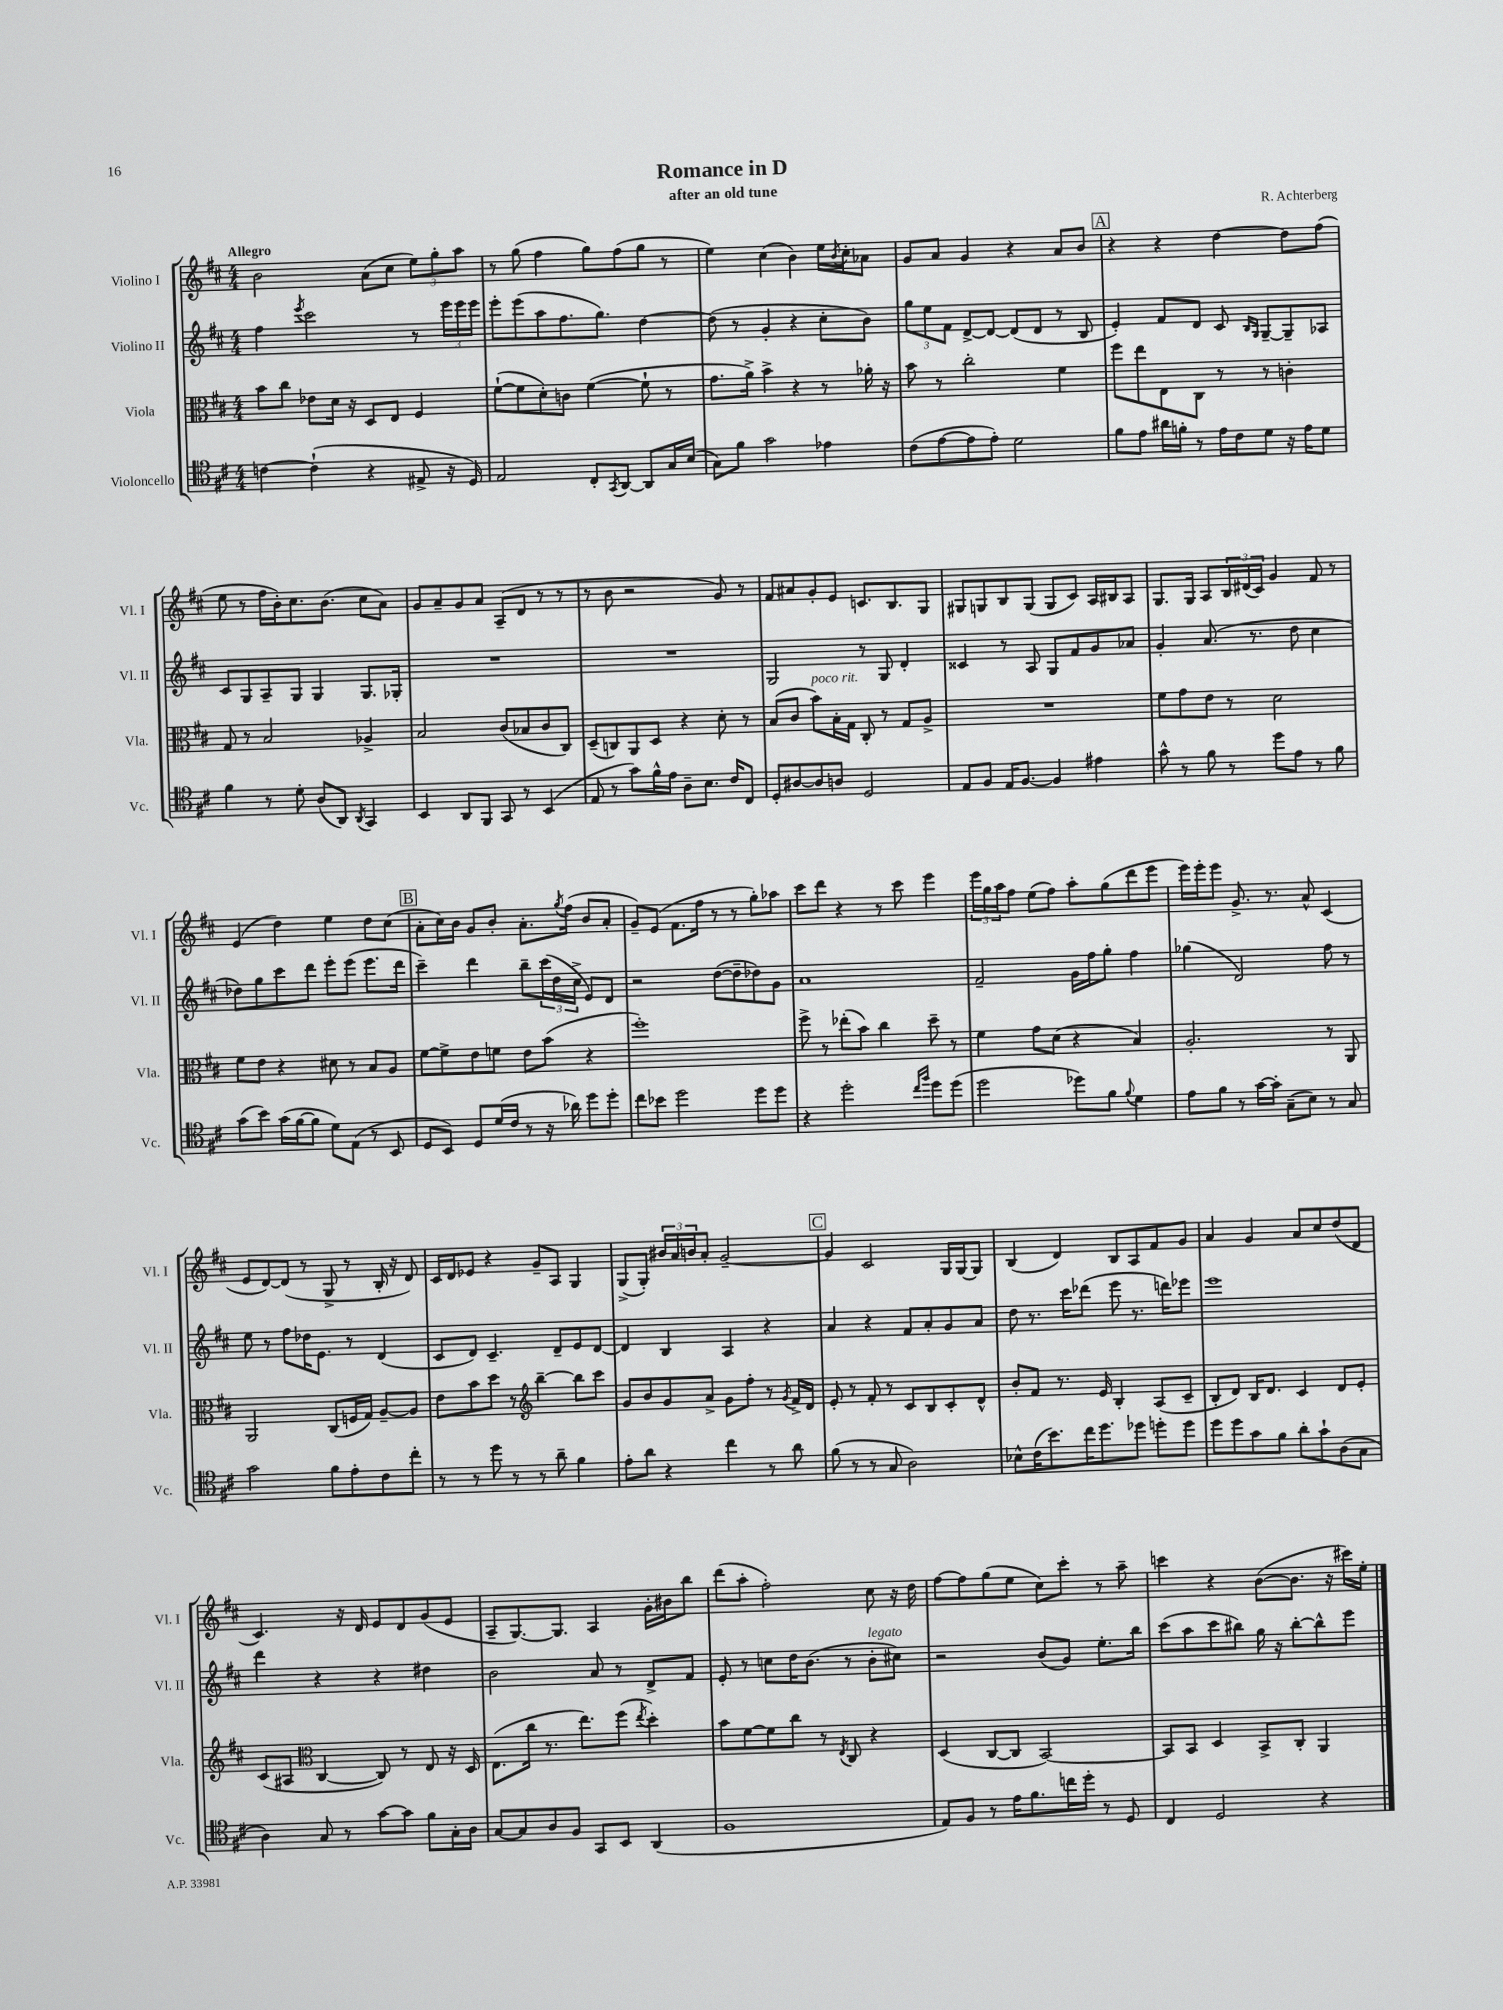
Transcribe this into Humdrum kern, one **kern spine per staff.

**kern	**kern	**kern	**kern
*part4	*part3	*part2	*part1
*staff4	*staff3	*staff2	*staff1
*I"Violoncello	*I"Viola	*I"Violino II	*I"Violino I
*I'Vc.	*I'Vla.	*I'Vl. II	*I'Vl. I
*clefC4	*clefC3	*clefG2	*clefG2
*k[f#c#]	*k[f#c#]	*k[f#c#]	*k[f#c#]
*M4/4	*M4/4	*M4/4	*M4/4
=1	=1	=1	=1
!	!	!	!LO:TX:a:B:t=Allegro
[4cn\	8b\L	4ff#\	2b\
.	8cc#\J	.	.
.	.	8qeee/	.
(4c`\]	8e-X\L	2ccc#\	.
.	16d\Jk	.	.
.	16r	.	.
4r	8D/L	.	(8a\L
.	8E/J	.	8cc#\J
8E#X^/	4F#/	8r	12ee\L)
.	.	.	12gg'\
16r	.	24eee\LL	.
.	.	24eee\	12aa\J
16D/)	.	.	.
.	.	24eee\JJ	.
=2	=2	=2	=2
2E/	([8f#`\L	8eee'\L	8r
.	8f#\]	(8eee\	(8gg\
.	8d'\)	8aa\	4ff#\
.	8cn\J	8.ff#\	.
8C#'/L	([4f#\	.	8gg\L)
.	.	8.gg\J)	.
8qGG/	.	.	.
[8AA/J	.	.	(8ff#\
8AA/L]	8f#`\]	[4dd\	8gg\J
16G/L	8r	.	8r
(16B/JJ	.	.	.
=3	=3	=3	=3
8G\L)	8.g\L	(8dd\]	4ee\)
8f#\J	.	8r	.
.	16a^\Jk)	.	.
2g\	4b^\	4g'/	(4cc#\
.	4r	4r	4b\)
4e-X\	8r	8cc#'\L	16ee\LL
.	.	.	8qb/
.	.	.	16cc#'\J
.	16a-X'\	8b\J)	8a-X\J
.	16r	.	.
=4	=4	=4	=4
(8c#\L	8b\	12gg\L	8g/L
.	.	12ee\	.
[8e\	8r	.	8a/J
.	.	12f#\J	.
8e\]	2cc#'\	[8d^/L	4g/
8e'\J)	.	8d/J_	.
2d\	.	(8d/L]	4r
.	.	8d/J	.
.	4f#\	8r	8a/L
.	.	8B/	8b/J
!!LO:REH:place=s1:t=A
=5	=5	=5	=5
8f#\L	8ff#\L	4e'/)	4r
8e\J	8ee\	.	.
16a#X\LL	8E\	8f#/L	4r
16fn'\JJ	.	.	.
8r	8C#\J	8d/J	.
16e\LL	8r	8c#/	[4dd\
16c#\J	.	.	.
.	.	16qqB/LL	.
.	.	16qqG/JJ	.
8d\J	8r	[8G~/L	.
16r	4cn'\	8G~/]	8dd\L]
16e\KL	.	.	.
8d\J	.	8A-X/J	(8ff#\J
!!LO:LB:g=z
=6	=6	=6	=6
4f#\	8G/	8c#/L	8ee\
.	8r	8G/	8r
8r	2B/	8A~/	16ff#\LL
.	.	.	16b'\J)
8d'\	.	8G/J	8.cc#\
(8A/L	.	4G/	.
.	.	.	(8.b\J
8AA/J)	.	.	.
8qAA/	.	.	.
4GG/	4A-X^/	8.G/L	8cc#\L
.	.	.	8a\J)
.	.	16G-X'/Jk	.
=7	=7	=7	=7
4BB/	2B/	1r	8g/L
.	.	.	8a~/
8AA/L	.	.	8g/
8FF#/J	.	.	8a/J
8GG/	(8c#/L	.	(8A~/L
8r	8B-X/	.	8d/J
(4BB/	8c#/	.	8r
.	8C#/J)	.	8r
=8	=8	=8	=8
8E/	(8D~/L	1r	8r
8r	8Cn/)	.	8b\
8g\L)	8AA/	.	2r
16f#^^\L	8D/J	.	.
16e\JJ	.	.	.
8A~\L	4r	.	.
8.B\J	.	.	.
.	8d'\	.	8g/)
16c#/KL	.	.	.
8C#/J	8r	.	8r
=9	=9	=9	=9
8D'/L	(8B/L	2G/	8f#/L
[8A#X/	8c#/J	.	8a#X/
!	!LO:TX:a:i:t=poco rit.	!	!
8A#/]	8b\L)	.	8g'/
8An/J	16B'\L	.	8e/J
.	16G\JJ	.	.
2D/	8C#'/	8r	8.cn/L
.	8r	8G/	.
.	.	.	8.B/
.	8G/L	4d'/	.
.	8A^/J	.	8G/J
=10	=10	=10	=10
8E/L	1r	4c##X/	8G#X/L
8F#/J	.	.	8Gn/
16E/KL	.	8r	8B/
[8.F#/J	.	.	.
.	.	8A/	(8G/J
4F#/]	.	8G/L	8G/L
.	.	8f#/	8c#/J)
4e#X\	.	8g/	16A/LL
.	.	.	16B#X/J
.	.	8a-X/J	8A/J
=11	=11	=11	=11
8g^^\	8f#\L	4g'/	8.G/L
8r	8g\	.	.
.	.	.	16G/Jk
8f#\	8e\J	(8.a/	8A/L
8r	8r	.	24B/L
.	.	.	(24d#X/
.	.	8.r	.
.	.	.	24c#/JJ)
8dd\L	2d\	.	4g/
8e\J	.	8dd\	.
8r	.	4cc#\	8f#/
8f#\	.	.	8r
!!LO:LB:g=z
=12	=12	=12	=12
(8g\L	8f#\L	8dd-X\L)	(4e/
8b\J)	8e\J	8gg\	.
(16g\LL	4r	8ccc#\	4dd\)
[16f#\J	.	.	.
8f#\J]	.	8ddd\J	.
8d\L)	8d#X\	8eee'\L	4ee\
(8E\J	8r	(8eee\J	.
8r	8B/L	8.eee\L	8dd\L
8BB/	8A/J	.	(8cc#\J
.	.	16ddd\Jk	.
!!LO:REH:place=s1:t=B
=13	=13	=13	=13
8D/L	[8f#\L	4ccc#~\)	8a'\L
8BB/J)	8f#^\]	.	16cc#\L)
.	.	.	16b\JJ
8D/L	8e\	4ddd\	8g/L
(16d/L	8fn\J	.	8b'/J
16c#/JJ	.	.	.
8r	8e\L	8bb~\L	8.a'\L
16r	(8b\J	(24ccc#\L	.
.	.	24dd\	.
.	.	.	8qgg/
16a-X\)	.	.	(16ff#\Jk
.	.	24cc#^\JJ	.
8dd\L	4r	8e/L)	8b/L
8dd'\J	.	8d/J	8a'/J
=14	=14	=14	=14
8cc#\L	1ff#')	2r	8g~/L)
8b-X\J	.	.	(8e/J
2dd\	.	.	8.f#\L
.	.	.	16ff#\Jk
.	.	([8dd\L	8r
.	.	8dd~\]	8r
8dd\L	.	8dd-X\)	8gg'\L)
8dd\J	.	8g\J	8aa-X\J
=15	=15	=15	=15
4r	8ff#^\	1a	8ccc#\L
.	8r	.	8ddd\J
2dd'\	(8ee-X'\L	.	4r
.	8b\J)	.	.
.	4cc#\	.	8r
.	.	.	8ccc#\
16qqcc#/LL	.	.	.
16qqff#/JJ	.	.	.
8dd\L	8dd~\	.	4eee\
(8dd\J	8r	.	.
=16	=16	=16	=16
2dd\	4f#\	2f#~/	24eee\LL
.	.	.	24gg\
.	.	.	24aa\J
.	.	.	8ff#\J
.	8g\L	.	(8ee\L
.	(8d\J	.	8ff#\J)
8dd-X\L)	4r	16g\LL	8aa'\L
.	.	16ff#\J	.
8f#\J	.	8gg'\J	(8gg\
8qqf#/	.	.	.
4d\	4B/)	4ff#\	8ddd\
.	.	.	8eee\J
=17	=17	=17	=17
8e\L	2.A'/	(4gg-X\	16eee\LL)
.	.	.	16eee'\J
8f#\J	.	.	8eee\J
8r	.	2d/)	8.g^/
[16g\LL	.	.	.
16g'\JJ]	.	.	8.r
(8G~\L	.	.	.
8B\J)	.	.	8a^^/
8r	8r	8ff#\	(4c#/
8G/	8AA/	8r	.
!!LO:LB:g=z
=18	=18	=18	=18
2g\	2AA/	8ee\	8e/L
.	.	8r	[8d/)
.	.	8ff#\L	(8d/J]
.	.	16dd-X\K	8r
.	.	8.e\J	.
8f#\L	(8C#/L	.	8G^/
8e'\	16Fn/L	8r	8r
.	16G/JJ)	.	.
8c#\	[8A~/L	(4d/	16B'/
.	.	.	16r
8cc#'\J	8A/J]	.	8d/)
=19	=19	=19	=19
8r	8e\L	8c#/L	16c#/LL
.	.	.	16d/J
8r	8b\	8d/J)	8e-X/J
8dd\	8dd\J	4.c#~/	4r
8r	8r	.	.
*	*clefG2	*	*
8r	[4bb~\	.	8g~/L
8a~\	.	8d~/L	8A/J
4f#\	8bb\L]	8e/	4G/
.	8ccc#\J	[8d/J	.
=20	=20	=20	=20
8e'\L	8g/L	4d/]	(8G^/L
8a\J	8b/	.	8G'/J)
4r	8g/	4B/	24b#X/LL
.	.	.	24a/
.	.	.	24bn/J
.	8a^/J	.	8a'/J
4cc#\	8g\L	4A/	[2g~/
.	8ff#'\J	.	.
8r	8r	4r	.
.	8qg/	.	.
8a\	16f#^/LL	.	.
.	16d/JJ	.	.
!!LO:REH:place=s1:t=C
=21	=21	=21	=21
(8f#\	8e'/	4a/	4g/]
8r	8r	.	.
8r	8f#'/	4r	2c#/
8G/	8r	.	.
2A\)	8c#/L	8f#/L	.
.	8B/	8a'/	.
.	8c#'/	8g/	16G/LL
.	.	.	[16G/J
.	8d^^/J	8a/J	8G/J]
=22	=22	=22	=22
8B-X^^\L	8b'/L	8dd\	(4B/
(16c#\K	8f#/J	8.r	.
8.b\)	.	.	.
.	8.r	.	4d/)
.	.	16ccc#\KL	.
16cc#\K	.	(8ddd-X\J	.
8.dd\	16e/	.	.
.	4B'/	8eee\	8B/L
8dd-X\J	.	8.r	8A/
8ddn'\L	(8A/L	.	8f#/
.	.	16dddn\KL)	.
8dd\J	8c#~/J	8eee-X\J	8g/J
=23	=23	=23	=23
8dd\L	8B'/L	1eee	4a/
8dd\	8d/J)	.	.
8g\	16B/KL	.	4g/
.	8.d/J	.	.
8f#\J	.	.	.
8a'\L	4c#/	.	8a/L
8g`\	.	.	8cc#/
(8A\	8d/L	.	(8dd/
8G\J	8e'/J	.	8d/J
!!LO:LB:g=z
=24	=24	=24	=24
4A\)	(8c#/L	4ddd\	4.c#/)
.	8A#X/J	.	.
*	*clefC3	*	*
8G/	[4C#/	4r	.
8r	.	.	16r
.	.	.	16d/
[8g\L	8C#/])	4r	8e/L
8g\J]	8r	.	8d/
8f#\L	8E/	4dd#X\	(8g/
16G'\L	16r	.	8e/J
16A\JJ	16D/	.	.
=25	=25	=25	=25
[8G/L	(8.E\L	2b\	8A~/L
8G/]	.	.	[8.G/)
.	16cc#\Jk	.	.
8A/	8.r	.	.
.	.	.	8.G/J]
8F#/J	.	.	.
.	8.ee\L)	.	.
8GG/L	.	8a/	4A/
8BB/J	(8ff#\J	8r	.
.	8qee/	.	.
(4AA/	4dd'\)	8d^/L	16g'\LL
.	.	.	16b#X\J
.	.	8f#/J	8bb\J
=26	=26	=26	=26
1F#	8b\L	8e'/	(8ddd\L
.	[8f#\	8r	8aa'\J
.	8f#\]	8ccn\L	2ff#'\)
.	8cc#\J	16dd\K	.
.	.	(8.b\J	.
.	8r	.	.
.	8qE/	.	.
.	8C#/	8r	.
!	!	!LO:TX:a:i:t=legato	!
.	4r	8b'\L	8cc#\
.	.	8cc#X\J)	16r
.	.	.	16dd\
=27	=27	=27	=27
8E/L)	(4D/	2r	[8ff#\L
8F#/J	.	.	8ff#\]
8r	[8C#/L	.	(8gg\
16e\KL	8C#/J]	.	8ee\J
8.f#\	.	.	.
.	[2BB/)	(8b/L	8cc#\L)
16ccn\L	.	8g/J)	8ccc#'\J
16dd'\JJ	.	.	.
8r	.	8.ee'\L	8r
8D/	.	.	8aa~\
.	.	16bb\Jk	.
=28	=28	=28	=28
4C#/	8BB/L]	(8ccc#\L	4cccn\
.	8BB/J	8aa\	.
2D/	4D/	8ccc#\	4r
.	.	8bb#X\J)	.
.	8BB^/L	16gg\	([8b\L
.	.	16r	.
.	8C#'/J	[8bb#'\L	8.b\J]
4r	4AA/	8bb#^^\]	.
.	.	.	16r
.	.	8eee\J	16ccc#X\LL)
.	.	.	16ee'\JJ
==	==	==	==
*-	*-	*-	*-
